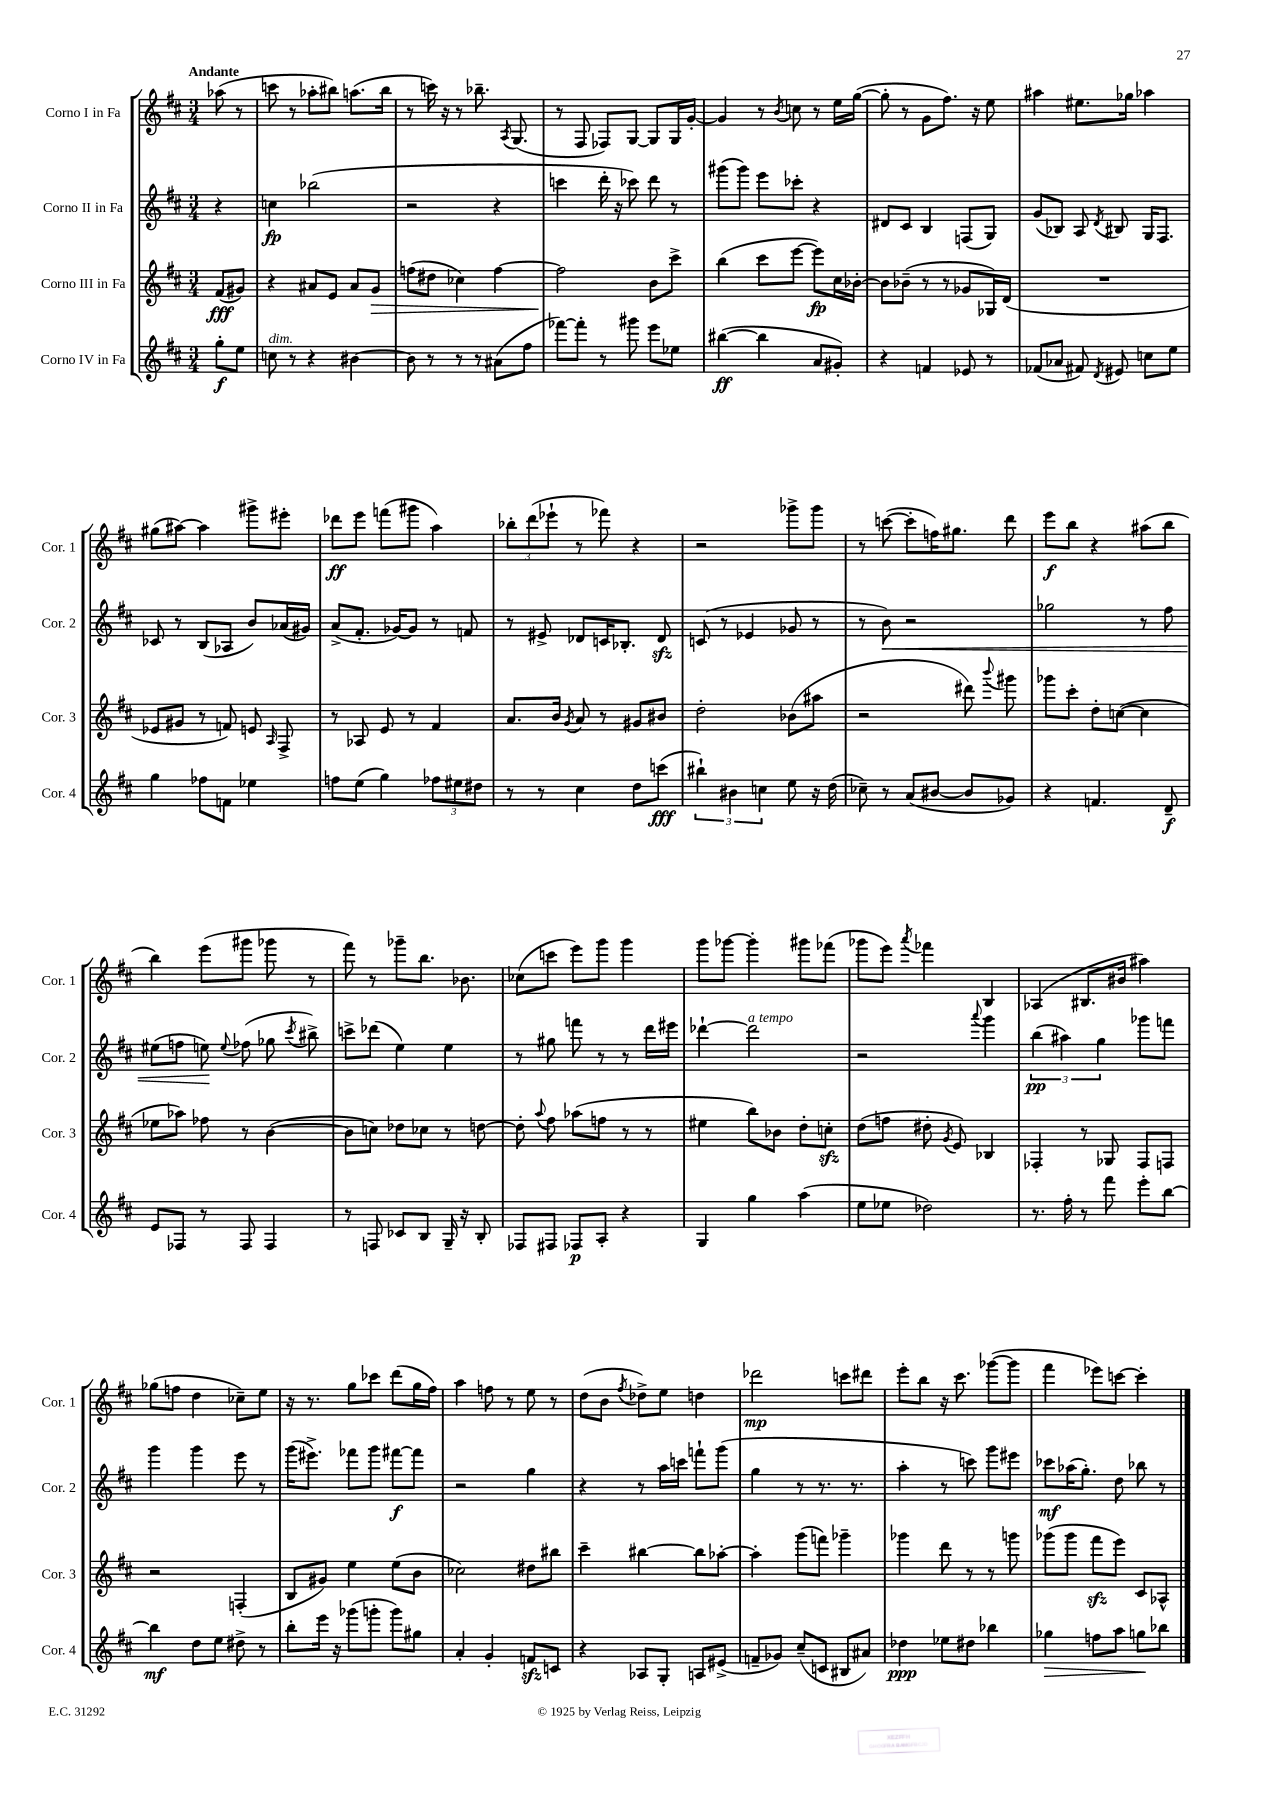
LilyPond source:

<<
\new StaffGroup <<
\new Staff = "s0" \with { instrumentName = "Corno I in Fa" shortInstrumentName = "Cor. 1" } {
    \clef treble \key d \major \numericTimeSignature \time 3/4 \partial 4 \tempo "Andante"
    \autoBeamOff aes''8( r8 |
    c'''8 r8 aes''8[-. bis''8]) a''8.[( bis''16] |
    r8 c'''16) r16 r8 bes''8.-- \acciaccatura { a8 } g8.( |
    r8 fis8 fes8[) g8]~ g8[ g16 g'16]~-. |
    g'4 r8 \acciaccatura { b'8 } c''8 r8 e''16[ g''16]~( |
    g''8-. r8 g'8[ fis''8.]) r16 e''8 |
    ais''4 eis''8.[ ges''16] aes''4 |
    gis''8[( ais''8]~) ais''4 gis'''8[-> eis'''8]-. |
    des'''8[\ff e'''8] f'''8[( gis'''8] a''4) |
    \tuplet 3/2 { bes''8[-. d'''8( ees'''8]-! } r8 fes'''8) r4 |
    r2 ges'''8[-> ges'''8] |
    r8 c'''8~( c'''8[-. f''16) gis''8.] d'''8 |
    e'''8[\f b''8] r4 ais''8[( b''8] |
    b''4) e'''8[( gis'''8] ges'''8 r8 |
    fis'''8) r8 ges'''8[-- b''8.] bes'8. |
    ces''8[( c'''8] e'''8[) g'''8] g'''4 |
    g'''8[ ges'''8]~ ges'''4-. gis'''8[ fes'''8]( |
    ges'''8[ e'''8]) \acciaccatura { a'''8 } fes'''4 b4 |
    aes4( bis8.[ bis'16] ais''4) |
    ges''8[( f''8] d''4 ces''8[--) e''8] |
    r16 r8. g''8[ ces'''8] d'''8[( g''16 fis''16]) |
    a''4 f''8 r8 e''8 r8 |
    d''8[( b'8] \acciaccatura { fis''8 } des''8[->) e''8] d''4 |
    des'''2\mp c'''8[ dis'''8] |
    e'''8[-. b''8] r16 cis'''8. ges'''8[~( ges'''8] |
    fis'''4 ees'''8[) c'''8]~ c'''4-. \bar "|." |
}
\new Staff = "s1" \with { instrumentName = "Corno II in Fa" shortInstrumentName = "Cor. 2" } {
    \clef treble \key d \major \numericTimeSignature \time 3/4 \partial 4
    \autoBeamOff r4 |
    c''4\fp bes''2( |
    r2 r4 |
    c'''4 d'''16-. r16 ces'''8) d'''8 r8 |
    gis'''8[( gis'''8]) e'''8[ ces'''8]-. r4 |
    dis'8[ cis'8] b4 f8[( g8]) |
    g'8[( bes8]) a8 \acciaccatura { d'8 } bis8 g16[ fis8.] |
    ces'8 r8 b8[( aes8] b'8[) aes'16( gis'16]) |
    a'8[->( fis'8.]-. ges'16[~) ges'8] r8 f'8 |
    r8 eis'8-> des'8[ c'16 bes8.]-. des'8\sfz |
    c'8( r8 ees'4 ges'8 r8 |
    r8 b'8\<) r2 |
    ges''2 r8 fis''8 |
    eis''8[( f''8] e''8\!) \appoggiatura { e''8 } fes''8( ges''8 \acciaccatura { cis'''8 } bis''8->) |
    c'''8[-> des'''8]( e''4) e''4 |
    r8 gis''8 f'''8 r8 r8 d'''16[ eis'''16] |
    des'''4~-! des'''2^\markup { \italic "a tempo" } |
    r2 \appoggiatura { a'''8 } g'''4 |
    \tuplet 3/2 { b''4\pp( ais''4) g''4 } ges'''8[ f'''8] |
    g'''4 g'''4 e'''8 r8 |
    g'''16[( eis'''8.]->) fes'''8[ g'''8] fis'''8[~\f fis'''8] |
    r2 g''4 |
    r4 r8 a''16[ c'''16] f'''8[-! g'''8]( |
    g''4 r8 r8. r8. |
    a''4-. r8 c'''8) g'''8[ eis'''8] |
    ces'''8[\mf aes''16( g''8.]-.) d''8 bes''8 r8 \bar "|." |
}
\new Staff = "s2" \with { instrumentName = "Corno III in Fa" shortInstrumentName = "Cor. 3" } {
    \clef treble \key d \major \numericTimeSignature \time 3/4 \partial 4
    \autoBeamOff fis'8[\fff( gis'8]) |
    r4 ais'8[ e'8] ais'8[ g'8]\> |
    f''8[( dis''8] ces''4) f''4~ |
    f''2\! b'8[ cis'''8]-> |
    b''4( cis'''8[ e'''8]~ e'''8[\fp) cis''16 bes'16]~-. |
    bes'8[ bes'8]--( r8 r8 ges'8[ ges16) d'16]( |
    R2. |
    ees'8[ gis'8] r8 f'8) e'8 \grace { a16 } fis8-> |
    r8 aes8 e'8 r8 fis'4 |
    a'8.[ b'16] \acciaccatura { g'8 } a'8 r8 gis'8[ bis'8] |
    d''2-. bes'8[( ais''8] |
    r2 dis'''8) \appoggiatura { b'''8 } gis'''8 |
    ges'''8[ cis'''8]-. d''8[-. c''8]~( c''4 |
    ees''8[ aes''8]) fes''8 r8 b'4~( |
    b'8[ c''8]) des''8[ ces''8] r8 d''8~ |
    d''8-. \appoggiatura { a''8 } fis''8 aes''8[( f''8] r8 r8 |
    eis''4 b''8[) bes'8] d''8[-. c''8]-.\sfz |
    d''8[( f''8] dis''8-. \acciaccatura { g'8 } e'8) bes4 |
    fes4-. r8 ges8 fes8[ f8] |
    r2 f4-.( |
    b8[ gis'8]) e''4 e''8[( b'8] |
    ces''2) dis''8[ bis''8] |
    cis'''4-- bis''4~ bis''8[ aes''8]~-. |
    aes''4-. g'''8[( f'''8]) ges'''4-- |
    ges'''4 d'''8 r8 r8 g'''8 |
    ges'''8[( ges'''8] fis'''8[\sfz e'''8]) cis'8[ aes8]-^ \bar "|." |
}
\new Staff = "s3" \with { instrumentName = "Corno IV in Fa" shortInstrumentName = "Cor. 4" } {
    \clef treble \key d \major \numericTimeSignature \time 3/4 \partial 4
    \autoBeamOff g''8[-.\f e''8] |
    c''8^\markup { \italic "dim." } r8 r4 bis'4~ |
    bis'8 r8 r8 r8 ais'8[( fis''8] |
    fes'''8[~) fes'''8]-. r8 gis'''8 e'''8[ ees''8] |
    bis''4~\ff( bis''4 a'8[ gis'8]-.) |
    r4 f'4 ees'8 r8 |
    fes'8[( aes'8] fis'8) \acciaccatura { d'8 } eis'8 c''8[ e''8] |
    g''4 fes''8[ f'8] ees''4 |
    f''8[ e''8]( g''4) \tuplet 3/2 { fes''8[ eis''8 dis''8] } |
    r8 r8 cis''4 d''8[ c'''8]\fff( |
    \tuplet 3/2 { bis''4-!) bis'4 c''4 } e''8 r16 d''16( |
    ces''8--) r8 a'8[( bis'8]~ bis'8[ ges'8]) |
    r4 f'4. d'8--\f |
    e'8[ fes8] r8 fes8 fes4 |
    r8 f8 ces'8[ b8] g16-- r16 b8-. |
    fes8[ fis8] fes8[\p a8]-. r4 |
    g4 g''4 a''4( |
    e''8[ ees''8] des''2) |
    r8. fis''16-. r8 fis'''8 e'''8[-. b''8]~ |
    b''4\mf d''8[ e''8] dis''8-> r8 |
    b''8[-. e'''16] r16 ges'''8[( g'''8]-. g'''8[) gis''8] |
    a'4-. g'4-. f'8[\sfz c'8] |
    r4 aes8[ g8]-. a8[ eis'8]->( |
    f'8[-- ges'8]) cis''8[--( c'8] bis8[ ais'8]) |
    des''4\ppp ees''8[ dis''8] bes''4 |
    ges''4\> f''8[ a''8] g''8[\! bes''8] \bar "|." |
}
>>
>>
\layout { \context { \Score \remove "Bar_number_engraver" } }
